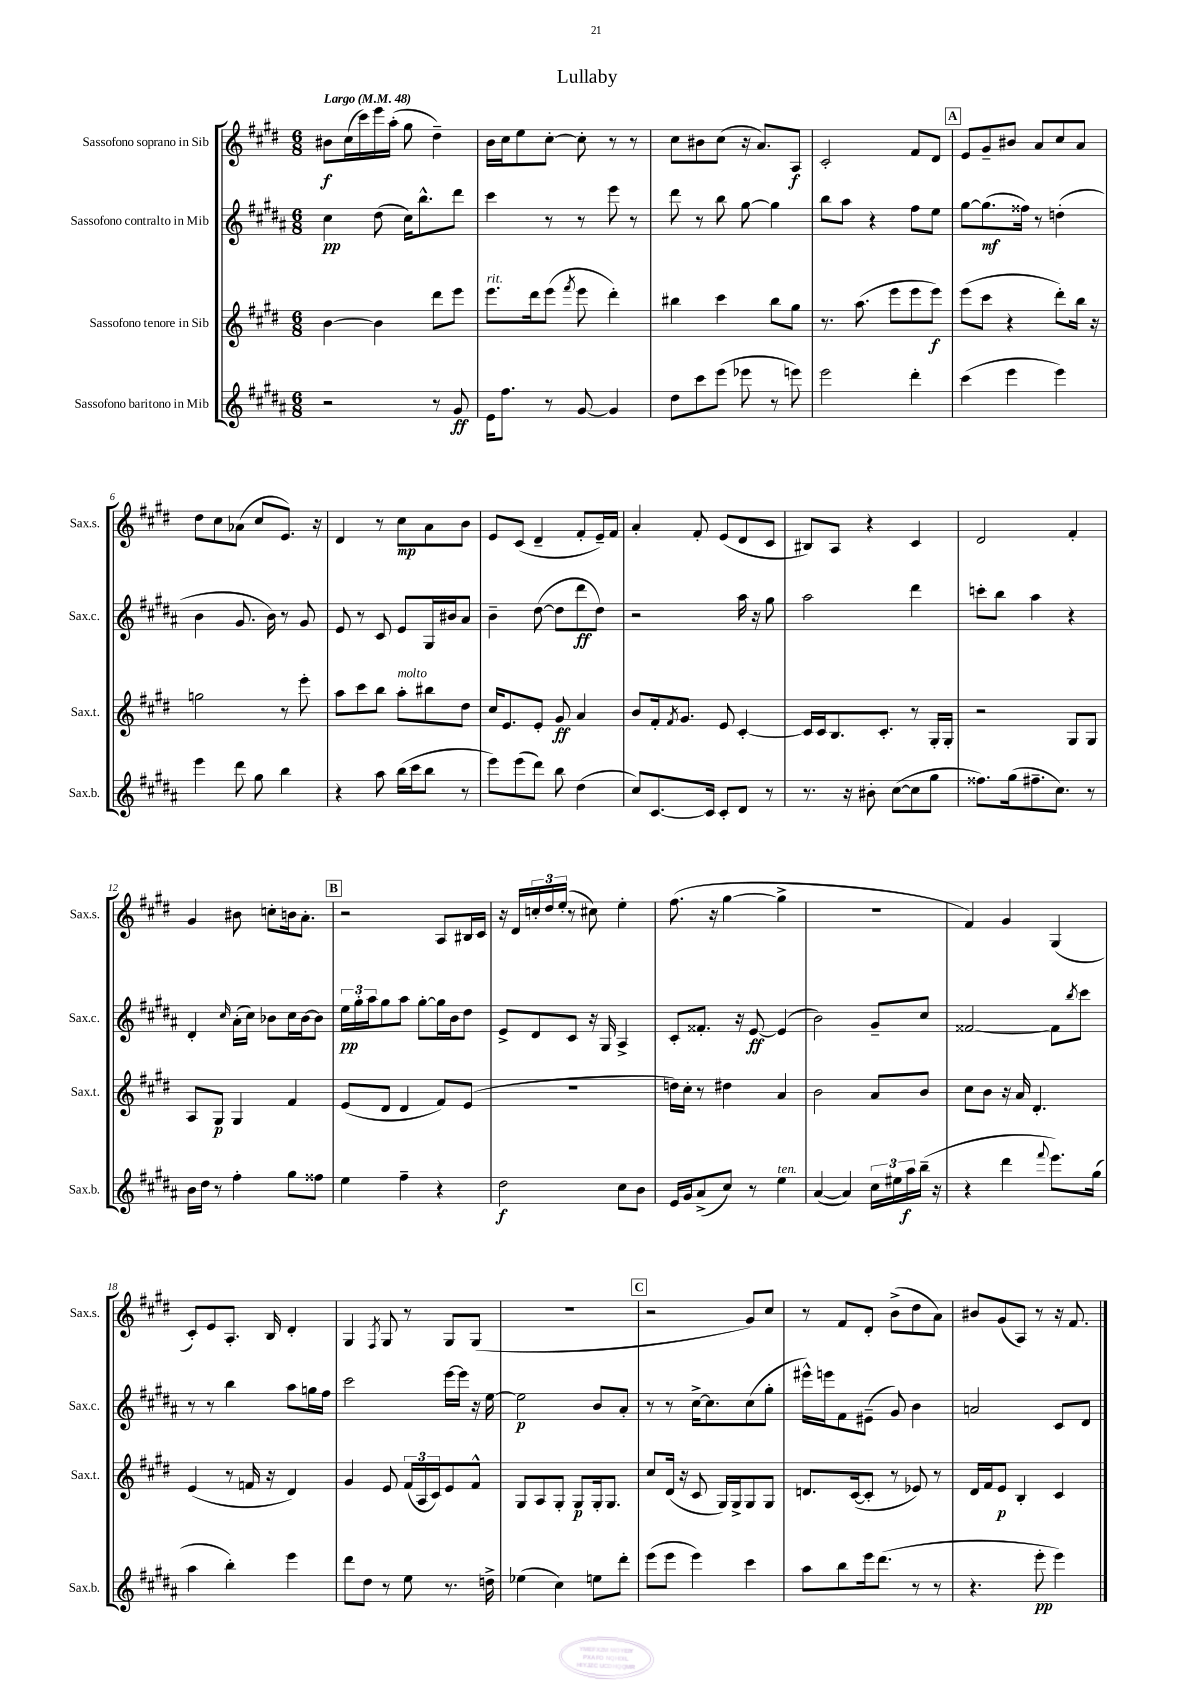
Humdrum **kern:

**kern	**dynam	**kern	**dynam	**kern	**dynam	**kern	**dynam
*part4	*part4	*part3	*part3	*part2	*part2	*part1	*part1
*staff4	*staff4	*staff3	*staff3	*staff2	*staff2	*staff1	*staff1
*I"Sassofono baritono in Mib	*	*I"Sassofono tenore in Sib	*	*I"Sassofono contralto in Mib	*	*I"Sassofono soprano in Sib	*
*I'Sax.b.	*	*I'Sax.t.	*	*I'Sax.c.	*	*I'Sax.s.	*
*clefG2	*	*clefG2	*	*clefG2	*	*clefG2	*
*k[f#c#g#d#a#]	*	*k[f#c#g#d#]	*	*k[f#c#g#d#a#]	*	*k[f#c#g#d#]	*
*M6/8	*	*M6/8	*	*M6/8	*	*M6/8	*
*MM48	*	*MM48	*	*MM48	*	*MM48	*
=1	=1	=1	=1	=1	=1	=1	=1
!	!	!	!	!	!	!LO:TX:a:B:t=Largo	!
2r	.	[4b\	.	4cc#\	pp	8b#X\L	f
.	.	.	.	.	.	(16cc#\L	.
.	.	.	.	.	.	16ccc#\)	.
.	.	4b\]	.	(8dd#\	.	16eee\	.
.	.	.	.	.	.	(16aa'\JJ	.
.	.	.	.	16cc#\KL)	.	8gg#\	.
.	.	.	.	8.bb^^\	.	.	.
8r	.	8ddd#\L	.	.	.	4dd#~\)	.
8g#/	ff	8eee\J	.	8ddd#\J	.	.	.
=2	=2	=2	=2	=2	=2	=2	=2
!	!	!LO:TX:a:i:t=rit.	!	!	!	!	!
16e\KL	.	8.eee\L	.	4ccc#\	.	16b\LL	.
8.ff#\J	.	.	.	.	.	16cc#\J	.
.	.	.	.	.	.	8ee\	.
.	.	16ddd#\k	.	.	.	.	.
8r	.	(8eee\J	.	8r	.	[8cc#'\J	.
.	.	8qfff#/	.	.	.	.	.
[8g#/	.	8eee\	.	8r	.	8cc#'\]	.
4g#/]	.	4ddd#'\)	.	8eee\	.	8r	.
.	.	.	.	8r	.	8r	.
=3	=3	=3	=3	=3	=3	=3	=3
8dd#\L	.	4bb#X\	.	8ddd#\	.	8cc#\L	.
8ccc#\	.	.	.	8r	.	8b#X\	.
(8eee\J	.	4ccc#\	.	8bb\	.	(8cc#\J	.
8eee-X\	.	.	.	[8gg#\	.	16r	.
.	.	.	.	.	.	8.a/L)	.
8r	.	8bb#\L	.	4gg#\]	.	.	.
8eeen\)	.	8gg#\J	.	.	.	8A/J	f
=4	=4	=4	=4	=4	=4	=4	=4
2eee\	.	8.r	.	8bb\L	.	2c#'/	.
.	.	.	.	8aa#\J	.	.	.
.	.	(8.aa\	.	.	.	.	.
.	.	.	.	4r	.	.	.
.	.	8eee\L	.	.	.	.	.
4ddd#'\	.	8eee\	.	8ff#\L	.	8f#/L	.
.	.	8eee\J)	f	8ee\J	.	8d#/J	.
!!LO:REH:place=s1:t=A
=5	=5	=5	=5	=5	=5	=5	=5
(4ccc#\	.	(8eee\L	.	[8gg#\L	.	8e/L	.
.	.	8ccc#\J	.	(8.gg#\]	mf	8g#~/	.
4eee\	.	4r	.	.	.	8b#X/J	.
.	.	.	.	16ff##X\Jk)	.	.	.
.	.	.	.	8r	.	8a/L	.
4eee\)	.	8ddd#'\L)	.	(4ddn'\	.	8cc#/	.
.	.	16bb\Jk	.	.	.	8a/J	.
.	.	16r	.	.	.	.	.
!!LO:LB:g=z
=6	=6	=6	=6	=6	=6	=6	=6
4eee\	.	2ggn\	.	4b\	.	8dd#\L	.
.	.	.	.	.	.	8cc#\	.
8ddd#\	.	.	.	8.g#/	.	(8a-X\J	.
8gg#\	.	.	.	.	.	8cc#/L	.
.	.	.	.	16b\)	.	.	.
4bb\	.	8r	.	8r	.	8.e/J)	.
.	.	8eee'\	.	8g#/	.	.	.
.	.	.	.	.	.	16r	.
=7	=7	=7	=7	=7	=7	=7	=7
4r	.	8aa\L	.	8e/	.	4d#/	.
.	.	8ccc#\	.	8r	.	.	.
8aa#\	.	8bb\J	.	8c#/	.	8r	.
!	!	!LO:TX:a:i:t=molto	!	!	!	!	!
(16bb\LL	.	8aa'\L	.	8e/L	.	8cc#\L	mp
16ccc#\J	.	.	.	.	.	.	.
8bb\J	.	8bb#X\	.	16G#/L	.	8a\	.
.	.	.	.	16b#X/J	.	.	.
8r	.	8dd#\J	.	8a#/J	.	8b\J	.
=8	=8	=8	=8	=8	=8	=8	=8
8eee\L)	.	16cc#/KL	.	4b~\	.	8e/L	.
.	.	8.e/	.	.	.	.	.
(8eee\	.	.	.	.	.	(8c#/J	.
8ddd#\J)	.	8e'/J	.	([8dd#\	.	4d#~/	.
8bb\	.	8g#/	ff	8dd#\L]	.	.	.
(4dd#\	.	4a/	.	8ddd#\	ff	8f#'/L	.
.	.	.	.	8dd#\J)	.	16e~/L)	.
.	.	.	.	.	.	16f#/JJ	.
=9	=9	=9	=9	=9	=9	=9	=9
8cc#/L)	.	8b/L	.	2r	.	4a'/	.
[8.c#/	.	16f#'/k	.	.	.	.	.
.	.	8qf#/	.	.	.	.	.
.	.	8.g#/J	.	.	.	.	.
.	.	.	.	.	.	8f#'/	.
16c#/Jk]	.	.	.	.	.	.	.
8c#'/L	.	8e/	.	.	.	(8e/L	.
8d#/J	.	[4c#'/	.	16aa#\	.	8d#/	.
.	.	.	.	16r	.	.	.
8r	.	.	.	8gg#\	.	8c#/J	.
=10	=10	=10	=10	=10	=10	=10	=10
8.r	.	16c#/LL]	.	2aa#\	.	8B#X/L)	.
.	.	16c#/J	.	.	.	.	.
.	.	8.B/	.	.	.	8A/J	.
16r	.	.	.	.	.	.	.
8b#X'\	.	.	.	.	.	4r	.
.	.	8.c#'/J	.	.	.	.	.
([8cc#\L	.	.	.	.	.	.	.
8cc#\]	.	8r	.	4ddd#\	.	4c#/	.
8gg#\J	.	16G#'/LL	.	.	.	.	.
.	.	16G#'/JJ	.	.	.	.	.
=11	=11	=11	=11	=11	=11	=11	=11
8.ff##X\L)	.	2r	.	8cccn'\L	.	2d#/	.
.	.	.	.	8bb\J	.	.	.
(16gg#\k	.	.	.	.	.	.	.
8.ff#X~\	.	.	.	4aa#\	.	.	.
8.cc#\J)	.	.	.	.	.	.	.
.	.	8G#/L	.	4r	.	4f#'/	.
8r	.	8G#/J	.	.	.	.	.
!!LO:LB:g=z
=12	=12	=12	=12	=12	=12	=12	=12
16b\LL	.	8A/L	.	4d#'/	.	4g#/	.
16dd#\JJ	.	.	.	.	.	.	.
8r	.	8G#/J	p	.	.	.	.
.	.	.	.	16qqcc#/	.	.	.
4ff#'\	.	4G#/	.	(16a#'\LL	.	8b#X\	.
.	.	.	.	16cc#\JJ)	.	.	.
.	.	.	.	8b-X\L	.	8ccn'\L	.
8gg#\L	.	4f#/	.	16cc#\L	.	16bn\k	.
.	.	.	.	[16b-\J	.	8.a'\J	.
8ff##X\J	.	.	.	8b-\J]	.	.	.
!!LO:REH:place=s1:t=B
=13	=13	=13	=13	=13	=13	=13	=13
4ee\	.	(8e/L	.	24ee\LL	pp	2r	.
.	.	.	.	24gg#'\	.	.	.
.	.	.	.	24aa#\J	.	.	.
.	.	8d#/J	.	8gg#\	.	.	.
4ff#~\	.	4d#/	.	8aa#\J	.	.	.
.	.	.	.	[8gg#'\L	.	.	.
4r	.	8f#/L)	.	16gg#\L]	.	8A/L	.
.	.	.	.	16b\J	.	.	.
.	.	(8e/J	.	8dd#\J	.	16B#X/L	.
.	.	.	.	.	.	16c#/JJ	.
=14	=14	=14	=14	=14	=14	=14	=14
2dd#\	f	2.r	.	8e^/L	.	16r	.
.	.	.	.	.	.	16d#/LL	.
.	.	.	.	8d#/	.	24ccn'/	.
.	.	.	.	.	.	24dd#/	.
.	.	.	.	.	.	(24ee'/JJ	.
.	.	.	.	8c#/J	.	8r	.
.	.	.	.	16r	.	8cc#X\)	.
.	.	.	.	16G#/	.	.	.
8cc#\L	.	.	.	4A#^/	.	4ee'\	.
8b\J	.	.	.	.	.	.	.
=15	=15	=15	=15	=15	=15	=15	=15
16e/LL	.	16ddn\LL)	.	8c#'/L	.	(8.ff#\	.
16g#/J	.	16cc#'\JJ	.	.	.	.	.
(8a#^/	.	8r	.	8.f##X'/J	.	.	.
.	.	.	.	.	.	16r	.
8cc#/J)	.	4dd#X\	.	.	.	[4gg#\	.
.	.	.	.	16r	.	.	.
8r	.	.	.	[8e/	ff	.	.
!LO:TX:a:i:t=ten.	!	!	!	!	!	!	!
4ee\	.	4a/	.	(4e/]	.	4gg#^\]	.
=16	=16	=16	=16	=16	=16	=16	=16
([4a#/	.	2b\	.	2b\)	.	2.r	.
4a#/])	.	.	.	.	.	.	.
24cc#\LL	.	8a/L	.	8g#~/L	.	.	.
24ee#X\	.	.	.	.	.	.	.
24aa#\	f	.	.	.	.	.	.
(16bb~\JJ	.	8b/J	.	8cc#/J	.	.	.
16r	.	.	.	.	.	.	.
=17	=17	=17	=17	=17	=17	=17	=17
4r	.	8cc#\L	.	[2f##X/	.	4f#/)	.
.	.	8b\J	.	.	.	.	.
4ddd#\	.	16r	.	.	.	4g#/	.
.	.	16a/	.	.	.	.	.
.	.	4.d#'/	.	.	.	.	.
8qqfff#/	.	.	.	.	.	.	.
8.eee\L)	.	.	.	8f##\L]	.	(4G#/	.
.	.	.	.	8qbb/	.	.	.
.	.	.	.	8ccc#\J	.	.	.
(16gg#\Jk	.	.	.	.	.	.	.
!!LO:LB:g=z
=18	=18	=18	=18	=18	=18	=18	=18
4aa#\	.	(4e/	.	8r	.	8c#'/L)	.
.	.	.	.	8r	.	8e/	.
4bb'\)	.	8r	.	4bb\	.	8.A'/J	.
.	.	16fn/	.	.	.	.	.
.	.	16r	.	.	.	16B/	.
4eee\	.	4d#/)	.	8aa#\L	.	4d#'/	.
.	.	.	.	16ggn\L	.	.	.
.	.	.	.	16ff#\JJ	.	.	.
=19	=19	=19	=19	=19	=19	=19	=19
8ddd#\L	.	4g#/	.	2ccc#\	.	4G#/	.
8dd#\J	.	.	.	.	.	.	.
.	.	.	.	.	.	8qF#/	.
8r	.	8e/	.	.	.	8G#/	.
8ee\	.	(24f#/LL	.	.	.	8r	.
.	.	24A/	.	.	.	.	.
.	.	24c#/J)	.	.	.	.	.
8.r	.	8e/	.	[16eee\LL	.	8G#/L	.
.	.	.	.	16eee\JJ]	.	.	.
.	.	8f#^^/J	.	16r	.	(8G#/J	.
16ddn^\	.	.	.	[16ee\	.	.	.
=20	=20	=20	=20	=20	=20	=20	=20
(4ee-X\	.	8G#/L	.	2ee\]	p	2.r	.
.	.	8A/	.	.	.	.	.
4cc#\)	.	8G#'/J	.	.	.	.	.
.	.	8G#/L	p	.	.	.	.
8een\L	.	16G#'/k	.	8b/L	.	.	.
.	.	8.G#/J	.	.	.	.	.
8ddd#'\J	.	.	.	8a#'/J	.	.	.
!!LO:REH:place=s1:t=C
=21	=21	=21	=21	=21	=21	=21	=21
(8eee\L	.	8cc#/L	.	8r	.	2r	.
8eee\J	.	(16d#/Jk	.	8r	.	.	.
.	.	16r	.	.	.	.	.
4eee\)	.	8c#/	.	[16cc#^\KL	.	.	.
.	.	.	.	8.cc#\]	.	.	.
.	.	16G#/LL)	.	.	.	.	.
.	.	16G#^/J	.	.	.	.	.
4ccc#\	.	8G#/	.	(8cc#\	.	8g#/L)	.
.	.	8G#/J	.	8gg#'\J	.	8cc#/J	.
=22	=22	=22	=22	=22	=22	=22	=22
8aa#\L	.	8.dn/L	.	16eee#X^^\LL)	.	8r	.
.	.	.	.	16eeen\J	.	.	.
8bb\	.	.	.	8f#\	.	8f#/L	.
.	.	([16c#/k	.	.	.	.	.
16eee\k	.	8c#'/J]	.	(8e#X~\J	.	8d#'/J	.
(8.ddd#\J	.	.	.	.	.	.	.
.	.	8r	.	8g#/)	.	(8b^\L	.
8r	.	8e-X/)	.	4b\	.	8dd#\	.
8r	.	8r	.	.	.	8a\J)	.
=23	=23	=23	=23	=23	=23	=23	=23
4.r	.	16d#/LL	.	2an/	.	8b#X/L	.
.	.	16f#/J	.	.	.	.	.
.	.	8e/J	p	.	.	(8g#/	.
.	.	4B'/	.	.	.	8A/J)	.
8eee'\	pp	.	.	.	.	8r	.
4eee\)	.	4c#/	.	8c#/L	.	16r	.
.	.	.	.	.	.	8.f#/	.
.	.	.	.	8d#/J	.	.	.
==	==	==	==	==	==	==	==
*-	*-	*-	*-	*-	*-	*-	*-
